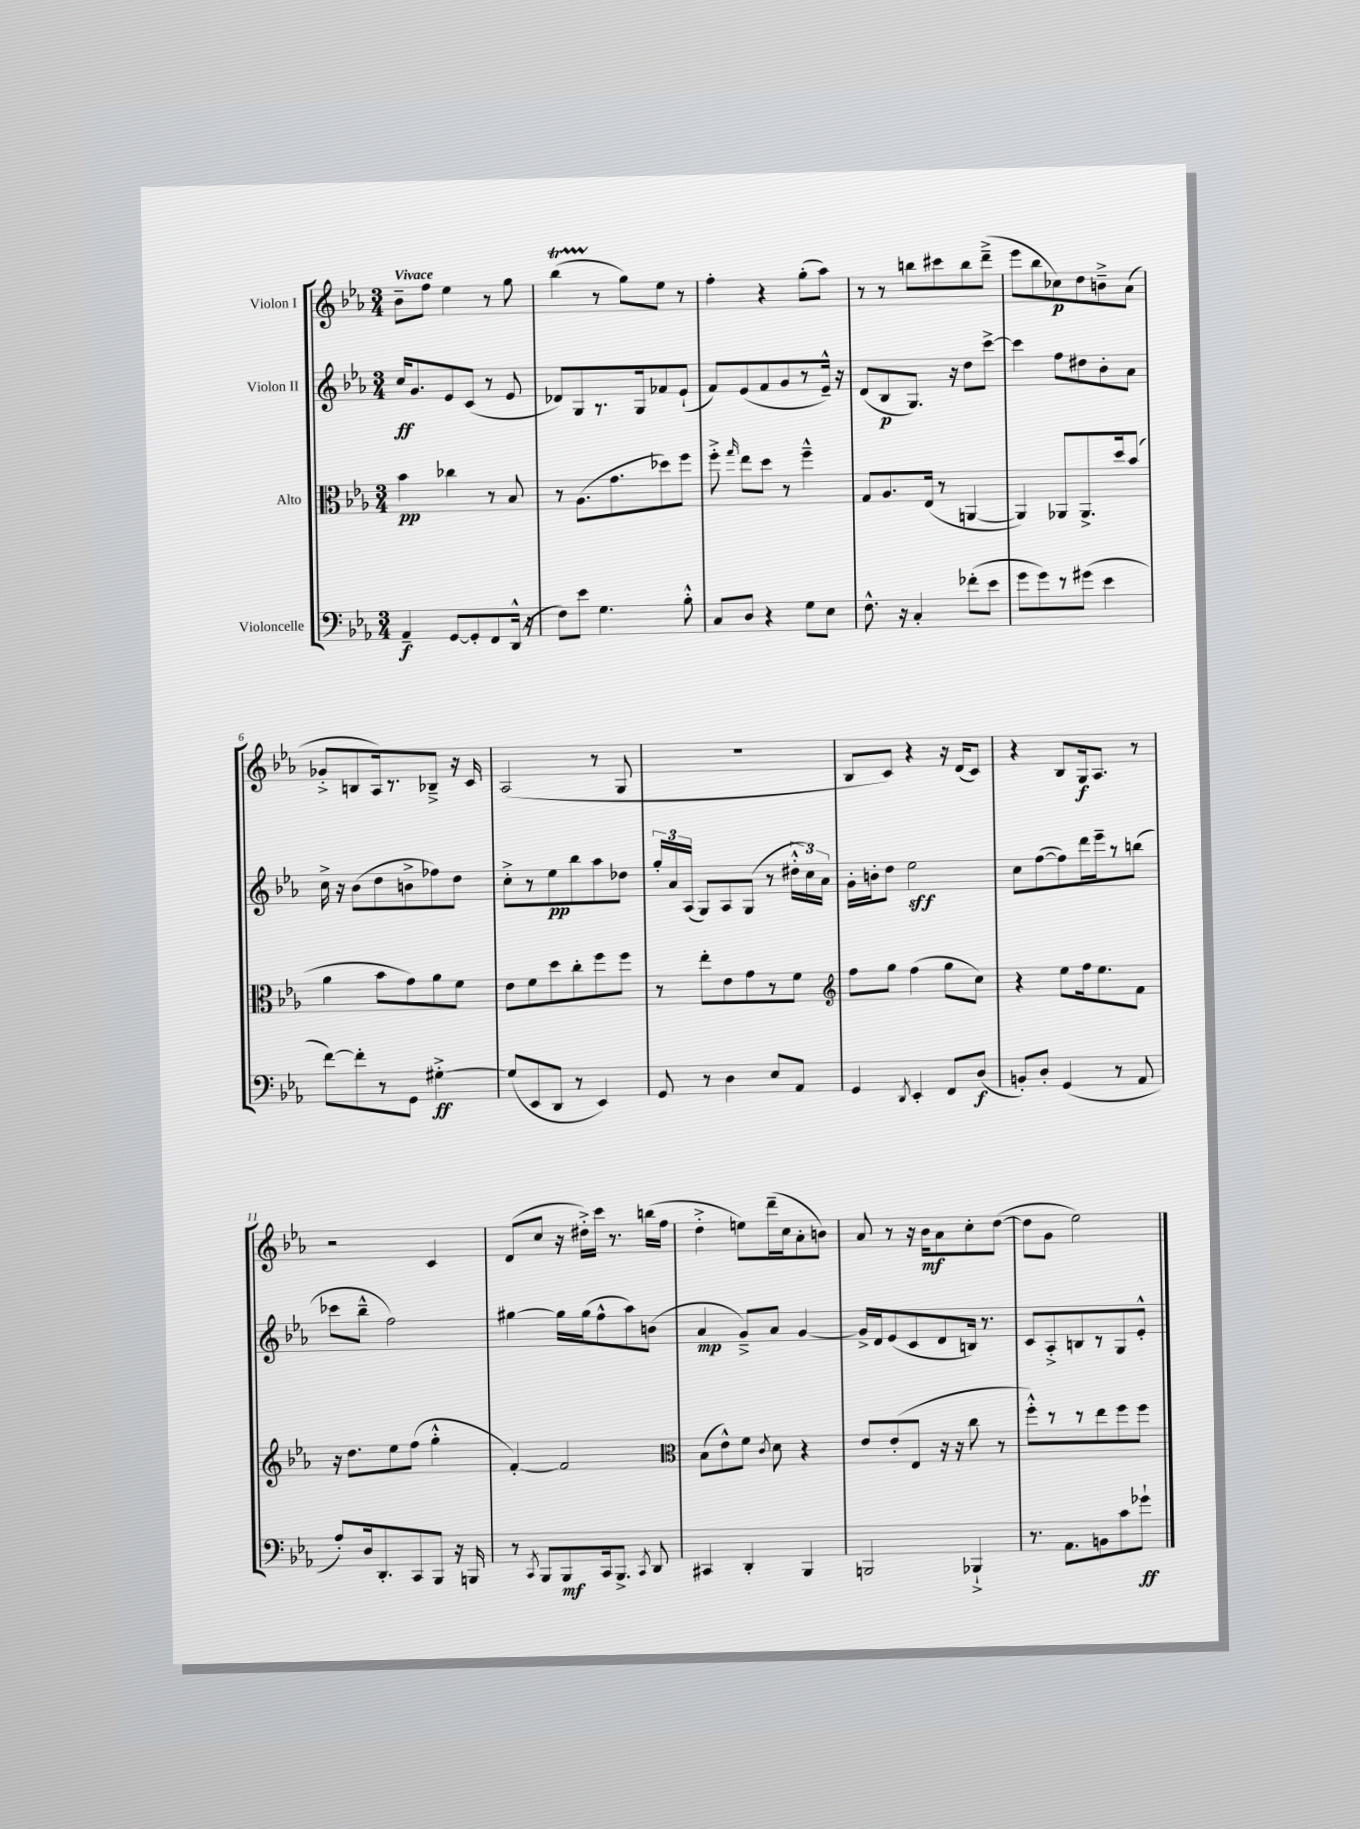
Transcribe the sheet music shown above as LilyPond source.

<<
\new StaffGroup <<
\new Staff = "s0" \with { instrumentName = "Violon I" } {
    \clef treble \key ees \major \numericTimeSignature \time 3/4 \tempo "Vivace"
    \autoBeamOff bes'8[-- f''8] ees''4 r8 g''8 |
    bes''4\startTrillSpan( r8\stopTrillSpan g''8[) ees''8] r8 |
    f''4-. r4 g''8[-.( aes''8]) |
    r8 r8 b''8[ cis'''8 b''8 d'''8]--->( |
    ees'''8[ bes''8 ces''8\p) d''8 b'8---> aes'8]( |
    ges'8[-.-> b8 aes16) r8. bes8]---> r16 c'16 |
    aes2( r8 g8 |
    R2. |
    bes8[ c'8]) r4 r16 d'16[( c'8]) |
    r4 bes8[ g16\f aes8.] r8 |
    r2 c'4 |
    d'8[( c''8] r16 dis''16[-.->) c'''16] r8. b''16[( f''16] |
    d''4-.-> e''8[) d'''16--( c''16 aes'8-. b'8]) |
    aes'8 r8 r16 bes'16[\mf aes'8 c''8-. d''8]~( |
    d''8[ g'8] ees''2) \bar "|." |
}
\new Staff = "s1" \with { instrumentName = "Violon II" } {
    \clef treble \key ees \major \numericTimeSignature \time 3/4
    \autoBeamOff c''16[\ff g'8. ees'8 c'8]( r8 ees'8 |
    des'8[) g8 r8. g16 fes'8 ees'8]-!( |
    f'8[) ees'8( f'8 g'8 r8 ees'16]---^) r16 |
    d'8[( bes8\p g8.]) r16 d''8[ c'''8]~-> |
    c'''4 f''8[ dis''8 bes'8-. aes'8] |
    c''16-> r16 bes'8[( d''8 b'8-> fes''8) d''8] |
    c''8[-.-> r8 ees''8\pp bes''8 aes''8 des''8] |
    \tuplet 3/2 { g''16[-. aes'16 aes16]( } g8[) aes8 g8]( r8 \tuplet 3/2 { dis''16[-.-^ c''16) aes'16] } |
    g'16[-. b'16-. d''8] ees''2\sff |
    c''8[ f''8~( f''8) d'''16 ees'''16-- r8 b''8]( |
    ces'''8[ bes''8]---^ f''2) |
    gis''4~ gis''16[ gis''16( f''8-^ aes''8) b'8]( |
    aes'4\mp g'8[--->) aes'8] g'4~ |
    g'16[-> d'16 ees'8( c'8 d'8 b16]) r8. |
    c'8[ aes8-.-> b8 r8 g8 ees'8]-.-^ \bar "|." |
}
\new Staff = "s2" \with { instrumentName = "Alto" } {
    \clef alto \key ees \major \numericTimeSignature \time 3/4
    \autoBeamOff bes'4\pp ces''4 r8 bes8 |
    r8 aes8.[( g'8. des''8) f''8] |
    f''8-.-> \grace { g''16 } ees''8[ d''8] r8 f''4---^ |
    g8[ aes8. ees16]( r8 a,4~ |
    a,4) aes,8[ aes,8.-> d''16 bes'8]( |
    aes'4 bes'8[ g'8) aes'8 f'8] |
    ees'8[ f'8 d''8 c''8-. f''8 f''8] |
    r8 ees''8[-. ees'8 g'8 r8 f'8] |
    \clef treble f''8[ g''8] f''4( g''8[ c''8]) |
    r4 ees''8[ f''16 ees''8. f'8] |
    r16 d''8.[ ees''8 f''8]( g''4-.-^ |
    f'4~-.) f'2 |
    \clef alto bes8[( ees'8-^) f'8] \acciaccatura { c'8 } d'8 r4 |
    ees'8[ ees'8-.( ees8] r16 r16 c''8 r8 |
    f''8[-.-^) r8 r8 ees''8 f''8 f''8] \bar "|." |
}
\new Staff = "s3" \with { instrumentName = "Violoncelle" } {
    \clef bass \key ees \major \numericTimeSignature \time 3/4
    \autoBeamOff aes,4--\f g,8[~ g,8-. f,8 d,16]-^( r16 |
    f8[) ees'8] g4. bes8-.-^ |
    c8[ d8] r4 g8[ ees8] |
    f8.-^ r16 c4-. fes'8[-.( ees'8] |
    g'8[ g'8) r8 gis'8]( ees'4 |
    f'8[~) f'8-. r8 g,8] gis4~-.->\ff |
    gis8[( ees,8 d,8] r8 ees,4) |
    g,8 r8 d4 ees8[ aes,8] |
    g,4 \acciaccatura { d,8 } ees,4-. f,8[ d8]\f( |
    b,8[-.) d8]-. g,4( r8 aes,8 |
    aes8[-.) d16 d,8.-. c,8 bes,,8] r16 b,,16 |
    r8 \acciaccatura { c,8 } bes,,8[ bes,,8\mf c,16 bes,,8.]-> \acciaccatura { c,8 } d,8 |
    cis,4 d,4-. bes,,4 |
    b,,2 bes,,4-!-> |
    r8. aes,8.[ b,8 c'8 ges'8]-!\ff \bar "|." |
}
>>
>>
